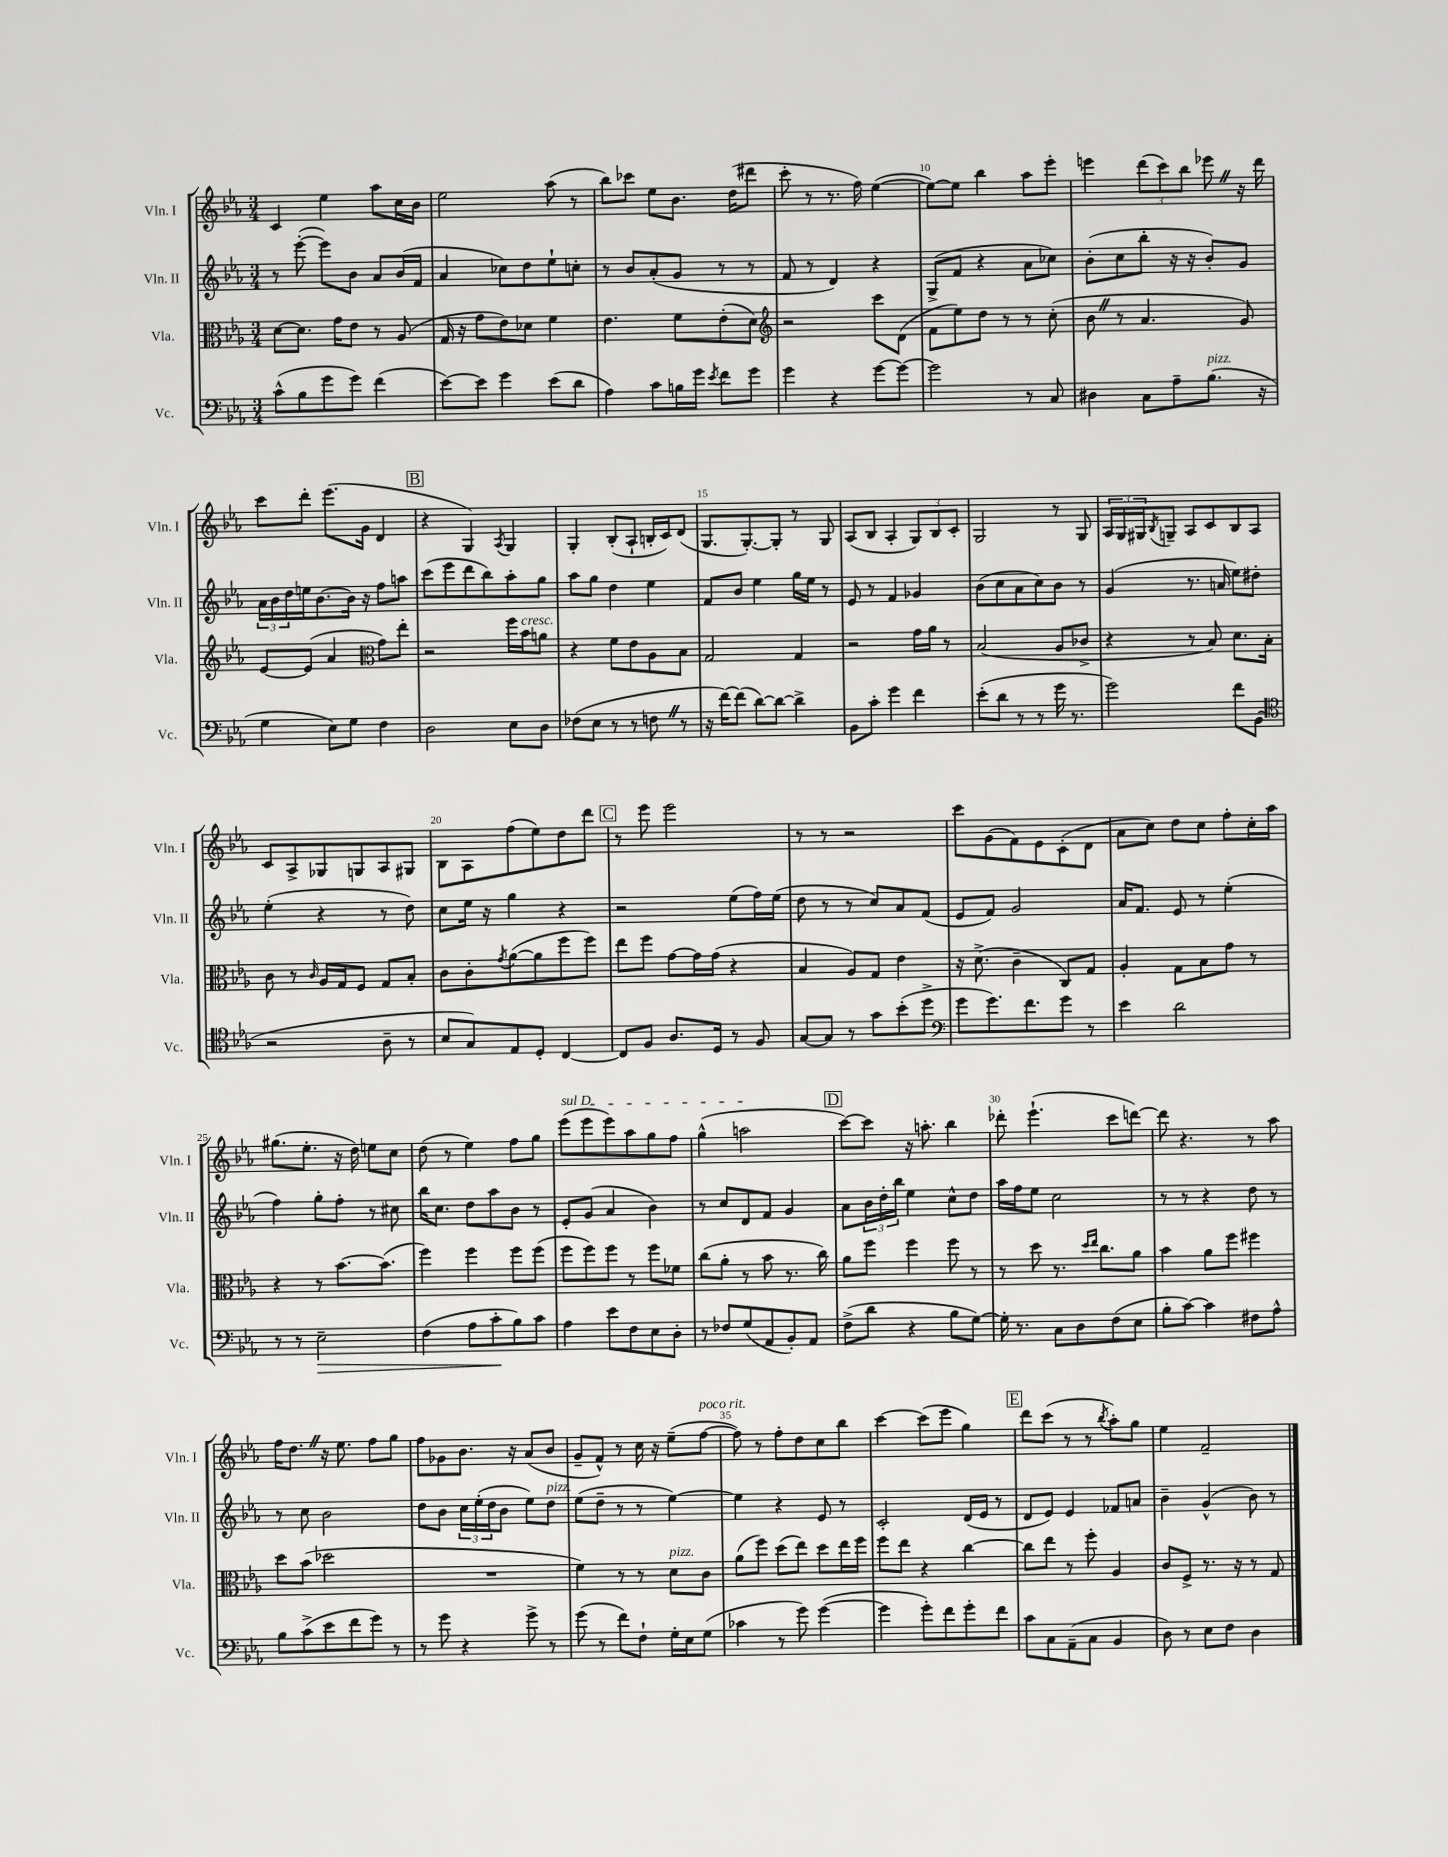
<<
\new StaffGroup <<
\new Staff = "s0" \with { instrumentName = "Vln. I" shortInstrumentName = "Vln. I" } {
    \clef treble \key ees \major \numericTimeSignature \time 3/4
    c'4 ees''4 aes''8 c''16 bes'16 |
    ees''2 aes''8( r8 |
    bes''8) ces'''8 ees''8 bes'8. d''16( dis'''8 |
    c'''8-. r8 r8. f''16) ees''4~( |
    ees''8~) ees''8 bes''4 aes''8 ees'''8-. |
    e'''4 \tuplet 3/2 { d'''8( c'''8) bes''8 } ees'''8 \once \override BreathingSign.text = \markup { \musicglyph "scripts.caesura.straight" } \breathe r16 d'''16 |
    c'''8 d'''8-. ees'''8.( g'16 d'4 |
    \mark \markup { \box "B" } r4 g4) \acciaccatura { aes8 } g4 |
    g4-. bes8-.( aes8-! b16-. c'16) d'8( |
    g8. g8.~-.) g8-. r8 g8 |
    aes8( bes8 aes4-. \tuplet 3/2 { g8) bes8 c'8-. } |
    g2 r8 g8 |
    \tuplet 3/2 { aes16 g16 gis16 } \acciaccatura { bes8 } g8-- aes8 c'8 bes8 aes8 |
    c'8 aes8-> ges8 g8 aes8 gis8 |
    bes8 aes8 f''8( ees''8) d''8 d'''8 |
    \mark \markup { \box "C" } r8 ees'''8 ees'''2 |
    r8 r8 r2 |
    c'''8 g'8( f'8) ees'8 c'8-.( d'8 |
    aes'8 c''8) d''8 c''8 f''8-. c''16-. aes''16 |
    gis''8.( ees''8.-. r16 d''16) e''8 c''8 |
    d''8( r8 ees''4) f''8 g''8 |
    \once \override TextSpanner.bound-details.left.text = \markup { \italic "sul D" } ees'''8\startTextSpan( ees'''8 ees'''8) aes''8 g''8 f''8 |
    g''4-^( a''2\stopTextSpan |
    \mark \markup { \box "D" } c'''8~) c'''8 r16 a''8.-. bes''4 |
    des'''8-. ees'''4.-!( c'''8 d'''8~) |
    d'''8 r4. r8 aes''8 |
    f''16 d''8. \once \override BreathingSign.text = \markup { \musicglyph "scripts.caesura.straight" } \breathe r16 ees''8. f''8 g''8 |
    f''8 ges'8 bes'8. r16 aes'8( bes'8 |
    g'8-- f'8-^) r8 c''16 r16 ees''8--( f''8~^\markup { \italic "poco rit." } |
    f''8) r8 f''8-. d''8 c''8 bes''8 |
    c'''4~ c'''8( ees'''8 g''4) |
    \mark \markup { \box "E" } d'''8 c'''8( r8 r8 \acciaccatura { bes''8 } aes''8-.) g''8 |
    ees''4 f'2-- \bar "|." |
}
\new Staff = "s1" \with { instrumentName = "Vln. II" shortInstrumentName = "Vln. II" } {
    \clef treble \key ees \major \numericTimeSignature \time 3/4
    r8 ees'''8~-.( ees'''8) bes'8 aes'8 bes'16( f'16 |
    aes'4 ces''8) d''8 ees''8-! c''8-. |
    r8 bes'8 aes'8-.( g'8 r8 r8 |
    f'8 r8 d'4) r4 |
    g8->( f'8 r4 aes'8 ces''8) |
    bes'8-.( c''8 bes''8-. r16 r16 bes'8-.) g'8 |
    \tuplet 3/2 { aes'16 bes'16 d''16 } e''16 bes'8.~ bes'16 r16 f''8 a''8 |
    \mark \markup { \box "B" } c'''8( ees'''8 d'''8 bes''8) aes''8-. g''8 |
    aes''8 g''8 d''4 ees''4 |
    f'8 bes'8 ees''4 g''16 ees''16 r8 |
    ees'8 r8 f'4 ges'4 |
    bes'8( c''8 aes'8 c''8) bes'8 r8 |
    g'4( r8. a'16 ees''8) dis''8-. |
    ees''4-.( r4 r8 d''8) |
    c''8 ees''16 r16 g''4 r4 |
    \mark \markup { \box "C" } r2 ees''8( f''16) ees''16( |
    d''8 r8 r8 c''8) aes'8 f'8( |
    ees'8 f'8) g'2 |
    aes'16 f'8. ees'8 r8 ees''4-.( |
    f''4) g''8-. f''8-. r8 cis''8 |
    bes''16 c''8. d''8 aes''8 bes'8 r8 |
    ees'8-. g'8( aes'4 bes'4) |
    r8 c''8 d'8 f'8 g'4 |
    \mark \markup { \box "D" } aes'8 \tuplet 3/2 { bes'16 d''16-. bes''16 } ees''4 c''8-^ d''8 |
    aes''16 f''16 ees''8 c''2 |
    r8 r8 r4 d''8 r8 |
    r8 c''8 bes'2 |
    d''8 bes'8 \tuplet 3/2 { c''16 ees''16-.( d''16 } bes'8 ees''8) d''8^\markup { \italic "pizz." } |
    ees''8( d''8-- r8 r8 ees''4~) |
    ees''4 r4 ees'8 r8 |
    c'2-. d'16( ees'16 r8 |
    \mark \markup { \box "E" } d'8 ees'8) ees'4 fes'8 a'8 |
    bes'4-- g'4-^( bes'8) r8 \bar "|." |
}
\new Staff = "s2" \with { instrumentName = "Vla." shortInstrumentName = "Vla." } {
    \clef alto \key ees \major \numericTimeSignature \time 3/4
    d'8~ d'8. g'16 ees'8 r8 aes8( |
    g16 r16 g'8 ees'8) des'8 f'4 |
    ees'4. f'8 ees'8-.( d'8) |
    \clef treble r2 c'''8 d'8( |
    f'8 ees''8) d''8 r8 r8 c''8-.( |
    bes'8 \once \override BreathingSign.text = \markup { \musicglyph "scripts.caesura.straight" } \breathe r8 aes'4. g'8) |
    ees'8~ ees'8( aes'4 \clef alto g'8) ees''8-. |
    \mark \markup { \box "B" } r2 f''16 bes'16^\markup { \italic "cresc." } a'8 |
    r4 f'8 ees'8 aes8 bes8 |
    g2 g4 |
    r2 g'16 aes'16 r8 |
    bes2( aes8 ces'8-> |
    r4 r8 bes8) d'8. bes16-. |
    c'8 r8 \grace { c'16 } aes16 g16 f8 g8 bes8-. |
    c'8 c'8-. \acciaccatura { g'8 } aes'8~( aes'8 f''8 f''8) |
    \mark \markup { \box "C" } ees''8 f''8 g'8~ g'16 g'16( r4 |
    bes4 aes8) g8 ees'4 |
    r16 d'8.->( c'4-- c8) g8 |
    aes4-. g8 bes8 g'8 r8 |
    r4 r8 bes'8.~ bes'8.( |
    f''4) f''4 f''8 f''8( |
    f''8 f''8) f''8 r8 f''8 fes'8 |
    c''8( aes'8-. r8 bes'8 r8. c''16) |
    \mark \markup { \box "D" } aes'8 f''8 f''4 f''8 r8 |
    r8 d''8 r8. \grace { d''16 ees''16 } c''8. aes'8 |
    bes'4 aes'8 f''8 fis''4 |
    d''8 bes'8( des''2 |
    R2. |
    f'4) r8 r8 d'8^\markup { \italic "pizz." } c'8 |
    aes'8( f''8) d''8( ees''8) d''8 ees''16 f''16 |
    f''8 ees''8 r4 c''4~ |
    \mark \markup { \box "E" } c''8 ees''8 r8 f''8-. aes4 |
    c'8 f8-> r8. r16 r8 g8 \bar "|." |
}
\new Staff = "s3" \with { instrumentName = "Vc." shortInstrumentName = "Vc." } {
    \clef bass \key ees \major \numericTimeSignature \time 3/4
    c'8-^( bes8 g'8 g'8) f'4( |
    ees'8~) ees'8 g'4 ees'8( d'8 |
    aes4) c'8 b16 g'16 \acciaccatura { ees'8 } f'8 g'8 |
    g'4 r4 g'8~ g'8~ |
    g'2 r8 c8 |
    dis4 c8 aes8-- bes8.^\markup { \italic "pizz." }( r16 |
    g4 ees8) g8 f4 |
    \mark \markup { \box "B" } d2 ees8 d8 |
    fes8( ees8 r8 r8 f8 \once \override BreathingSign.text = \markup { \musicglyph "scripts.caesura.straight" } \breathe r8 |
    r16 f'16~) f'8( d'8~) d'8~ d'4-> |
    bes,8 c'8-. g'4 f'4 |
    ees'8-.( d'8 r8 r8 g'16 r8. |
    g'2) f'8 bes,8( |
    \clef tenor r2 aes8-- r8 |
    bes8 g8) ees8 d8-. c4~ |
    \mark \markup { \box "C" } c8 f8 aes8. d16 r8 f8 |
    g8~ g8 r8 g'8 bes'8-.( d''8-> |
    \clef bass g'8 g'8.) f'8. g'8 r8 |
    ees'4 d'2 |
    r8 r8 ees2--\> |
    f4( aes8 c'8-.\! bes8) c'8 |
    aes4 ees'8 f8 ees8 d8-. |
    r8 fes8 g8( aes,8 bes,8-.) aes,8 |
    \mark \markup { \box "D" } f8->( d'8 r4 bes8 g8~) |
    g16-. r8. c8 d8 f8( ees8 |
    bes8-. c'8~) c'4 fis8 aes8-^ |
    bes8 c'8->( ees'8 f'8 g'8) r8 |
    r8 g'8 r4 g'8-> r8 |
    g'8( r8 f'8) f8-! g16-. ees16 g8( |
    ces'4 r8 g'8) g'4~( |
    g'4 g'8-.) f'8 g'8-. f'8 |
    \mark \markup { \box "E" } c'8 c8 aes,8--( c8 bes,4 |
    d8) r8 ees8 f8 d4 \bar "|." |
}
>>
>>
\layout { \context { \Score currentBarNumber = #6 \override BarNumber.break-visibility = ##(#f #t #t) barNumberVisibility = #(every-nth-bar-number-visible 5) } }
